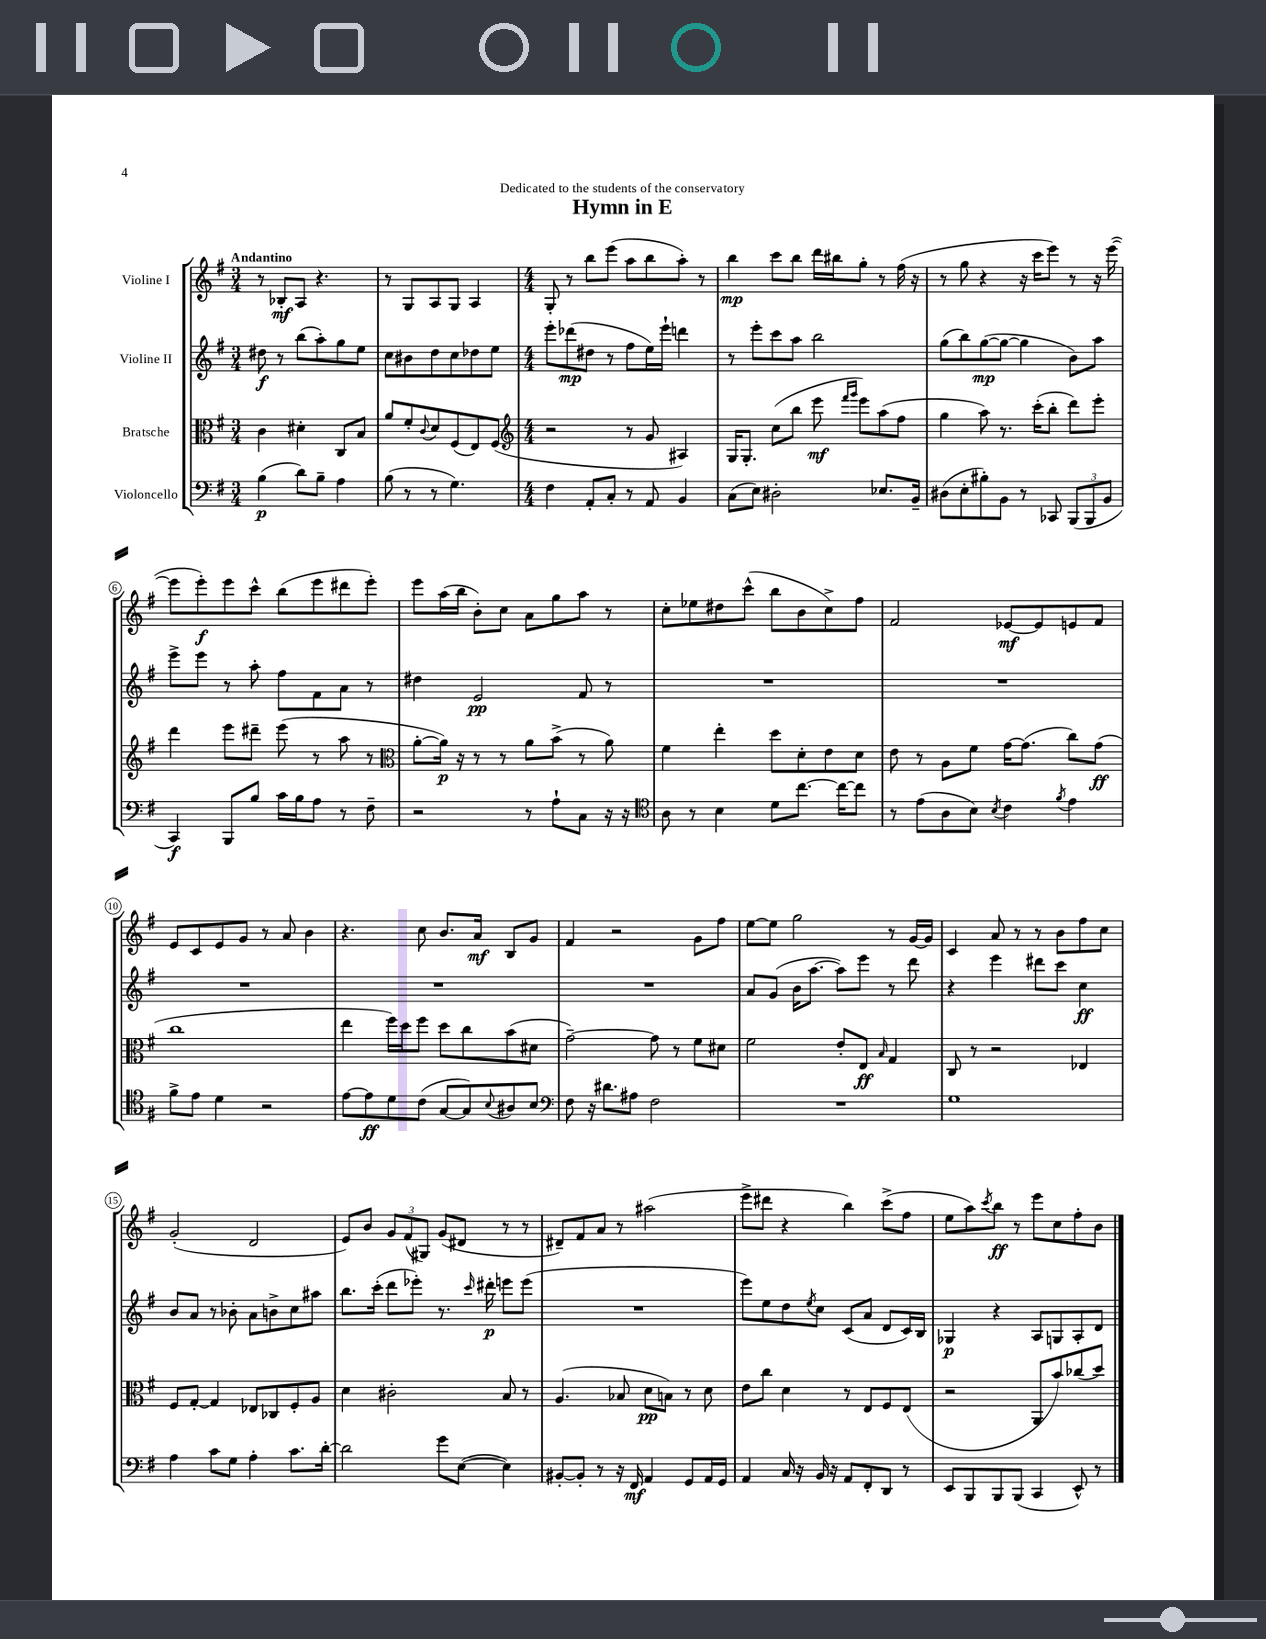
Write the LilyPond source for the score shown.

\header { title = "Hymn in E" dedication = "Dedicated to the students of the conservatory" }
<<
\new StaffGroup <<
\new Staff = "s0" \with { instrumentName = "Violine I" } {
    \clef treble \key g \major \numericTimeSignature \time 3/4 \tempo "Andantino"
    r8 bes8-.\mf a8 r4. |
    r8 g8 a8 g8 a4 |
    \numericTimeSignature \time 4/4 g8-. r8 b''8 e'''8( a''8 b''8 a''8-.) r8 |
    b''4\mp c'''8 b''8 d'''16 bis''16 g''8-. r8 fis''16( r16 |
    r8 g''8 r4 r16 c'''16 e'''8) r8 r16 e'''16~( |
    e'''8 e'''8-.\f) e'''8 c'''8-^ b''8( e'''8 dis'''8 e'''8-.) |
    e'''8 a''16( b''16 b'8-.) c''8 a'8 g''8 a''8 r8 |
    c''8-. ees''8 dis''8 c'''8-^( b''8 b'8 c''8->) fis''8 |
    fis'2 ees'8~\mf ees'8 e'8 fis'8 |
    e'8 c'8 e'8 g'8 r8 a'8 b'4 |
    r4. c''8 b'8. a'16\mf b8 g'8 |
    fis'4 r2 g'8 fis''8 |
    e''8~ e''8 g''2 r8 g'16~ g'16 |
    c'4 a'8 r8 r8 b'8 fis''8 c''8 |
    g'2-.( d'2 |
    e'8) b'8 \tuplet 3/2 { g'8 fis'8( gis8) } g'8( dis'8 r8 r8 |
    dis'8--) fis'8 a'8 r8 ais''2( |
    e'''8-> dis'''8 r4 b''4) c'''8->( fis''8 |
    e''8 a''8) \acciaccatura { c'''8 } b''8\ff r8 e'''8 c''8 fis''8-. b'8 \bar "|." |
}
\new Staff = "s1" \with { instrumentName = "Violine II" } {
    \clef treble \key g \major \numericTimeSignature \time 3/4
    dis''8\f r8 b''8( a''8-.) g''8 e''8 |
    c''8 bis'8 d''8 c''8 des''8 e''8 |
    \numericTimeSignature \time 4/4 e'''8-. des'''8\mp( dis''8 r8 fis''8 e''16) e'''16-! d'''4 |
    r8 e'''8-. c'''8 a''8 b''2 |
    g''8( b''8) g''8~\mp( g''8~ g''4 b'8) a''8 |
    e'''8-> e'''8 r8 a''8-. fis''8 fis'8 a'8 r8 |
    dis''4 e'2\pp fis'8 r8 |
    R1 |
    R1 |
    R1 |
    R1 |
    R1 |
    a'8 g'8( b'16 a''8.~ a''8) e'''8 r8 d'''8 |
    r4 e'''4 dis'''8 c'''8 c''4\ff |
    b'8 a'8 r8 bes'8-. a'8 b'8-> c''8 ais''8 |
    b''8. c'''16-.( d'''8 ees'''8-.) r8. \grace { c'''16 } dis'''16-.\p e'''8 e'''8( |
    R1 |
    e'''8) e''8 d''8 \acciaccatura { e''8 } c''8 c'8( a'8 d'8 c'16) b16 |
    ges4\p r4 a8 g8 a8-. d'8 \bar "|." |
}
\new Staff = "s2" \with { instrumentName = "Bratsche" } {
    \clef alto \key g \major \numericTimeSignature \time 3/4
    c'4 dis'4-. c8 b8 |
    a'8 fis'8-. \appoggiatura { c'8 } d'8 fis8( e8) fis8( |
    \numericTimeSignature \time 4/4 \clef treble r2 r8 g'8 ais4) |
    g16 g8.-. c''8( b''8 e'''8\mf \grace { fis'''16 g'''16 } e'''8) a''8( fis''8 |
    g''4 a''8) r8. c'''16-.( b''8-. d'''8) e'''8-. |
    d'''4 e'''8 dis'''8-- e'''8( r8 a''8 r8 |
    \clef alto a'8~-. a'16\p) r16 r8 r8 a'8 b'8->( r8 a'8) |
    fis'4 e''4-. d''8 d'8-. e'8 d'8 |
    e'8 r8 a8 fis'8 g'16~ g'8.( c''8) g'8\ff( |
    c''1 |
    e''4 fis''16) d''16 fis''8 d''8 c''8 b'8( dis'8 |
    g'2~--) g'8 r8 fis'8 dis'8 |
    fis'2 e'8-. e8\ff \grace { b16 } g4 |
    c8 r8 r2 ees4 |
    fis8 g8~-. g4 ees8 ces8 fis8-. a8 |
    d'4 cis'2-. b8 r8 |
    a4.( bes8 d'8\pp b8) r8 d'8 |
    e'8 c''8 d'4 r8 e8 fis8 e8( |
    r2 a,8 b'8) ces''8( d''8) \bar "|." |
}
\new Staff = "s3" \with { instrumentName = "Violoncello" } {
    \clef bass \key g \major \numericTimeSignature \time 3/4
    b4\p( d'8) b8-- a4 |
    b8( r8 r8 g4.) |
    \numericTimeSignature \time 4/4 fis4 a,8-. c8-. r8 a,8 b,4 |
    c8( e8) dis2-. ees8. b,16-- |
    dis8( e8-. bis8-.) b,8 r8 ces,8 \tuplet 3/2 { b,,8( b,,8 b,8 } |
    c,4\f) b,,8 b8 c'16 b16 a8 r8 fis8-- |
    r2 r8 a8-! c8 r16 r16 |
    \clef tenor a8 r8 b4 d'8 c''8.~ c''16~ c''8 |
    r8 e'8( a8 b8) \acciaccatura { b8 } c'4 \acciaccatura { fis'8 } e'4 |
    fis'8-> e'8 d'4 r2 |
    e'8~ e'8\ff d'8 c'8( g8~ g8) \appoggiatura { b8 } ais8 b8 |
    \clef bass fis8 r16 dis'8. ais8 fis2 |
    R1 |
    g1 |
    a4 c'8 g8 a4-. c'8. d'16~-. |
    d'2 g'8 e8~( e4) |
    bis,8~-. bis,8-. r8 r16 fis,16\mf a,4 g,8 a,16 g,16 |
    a,4 c16 r16 b,16 r16 a,8 fis,8-. d,8 r8 |
    e,8 b,,8 b,,8 b,,8( c,4 e,8-^) r8 \bar "|." |
}
>>
>>
\layout { \context { \Score \override BarNumber.stencil = #(make-stencil-circler 0.1 0.3 ly:text-interface::print) } }
